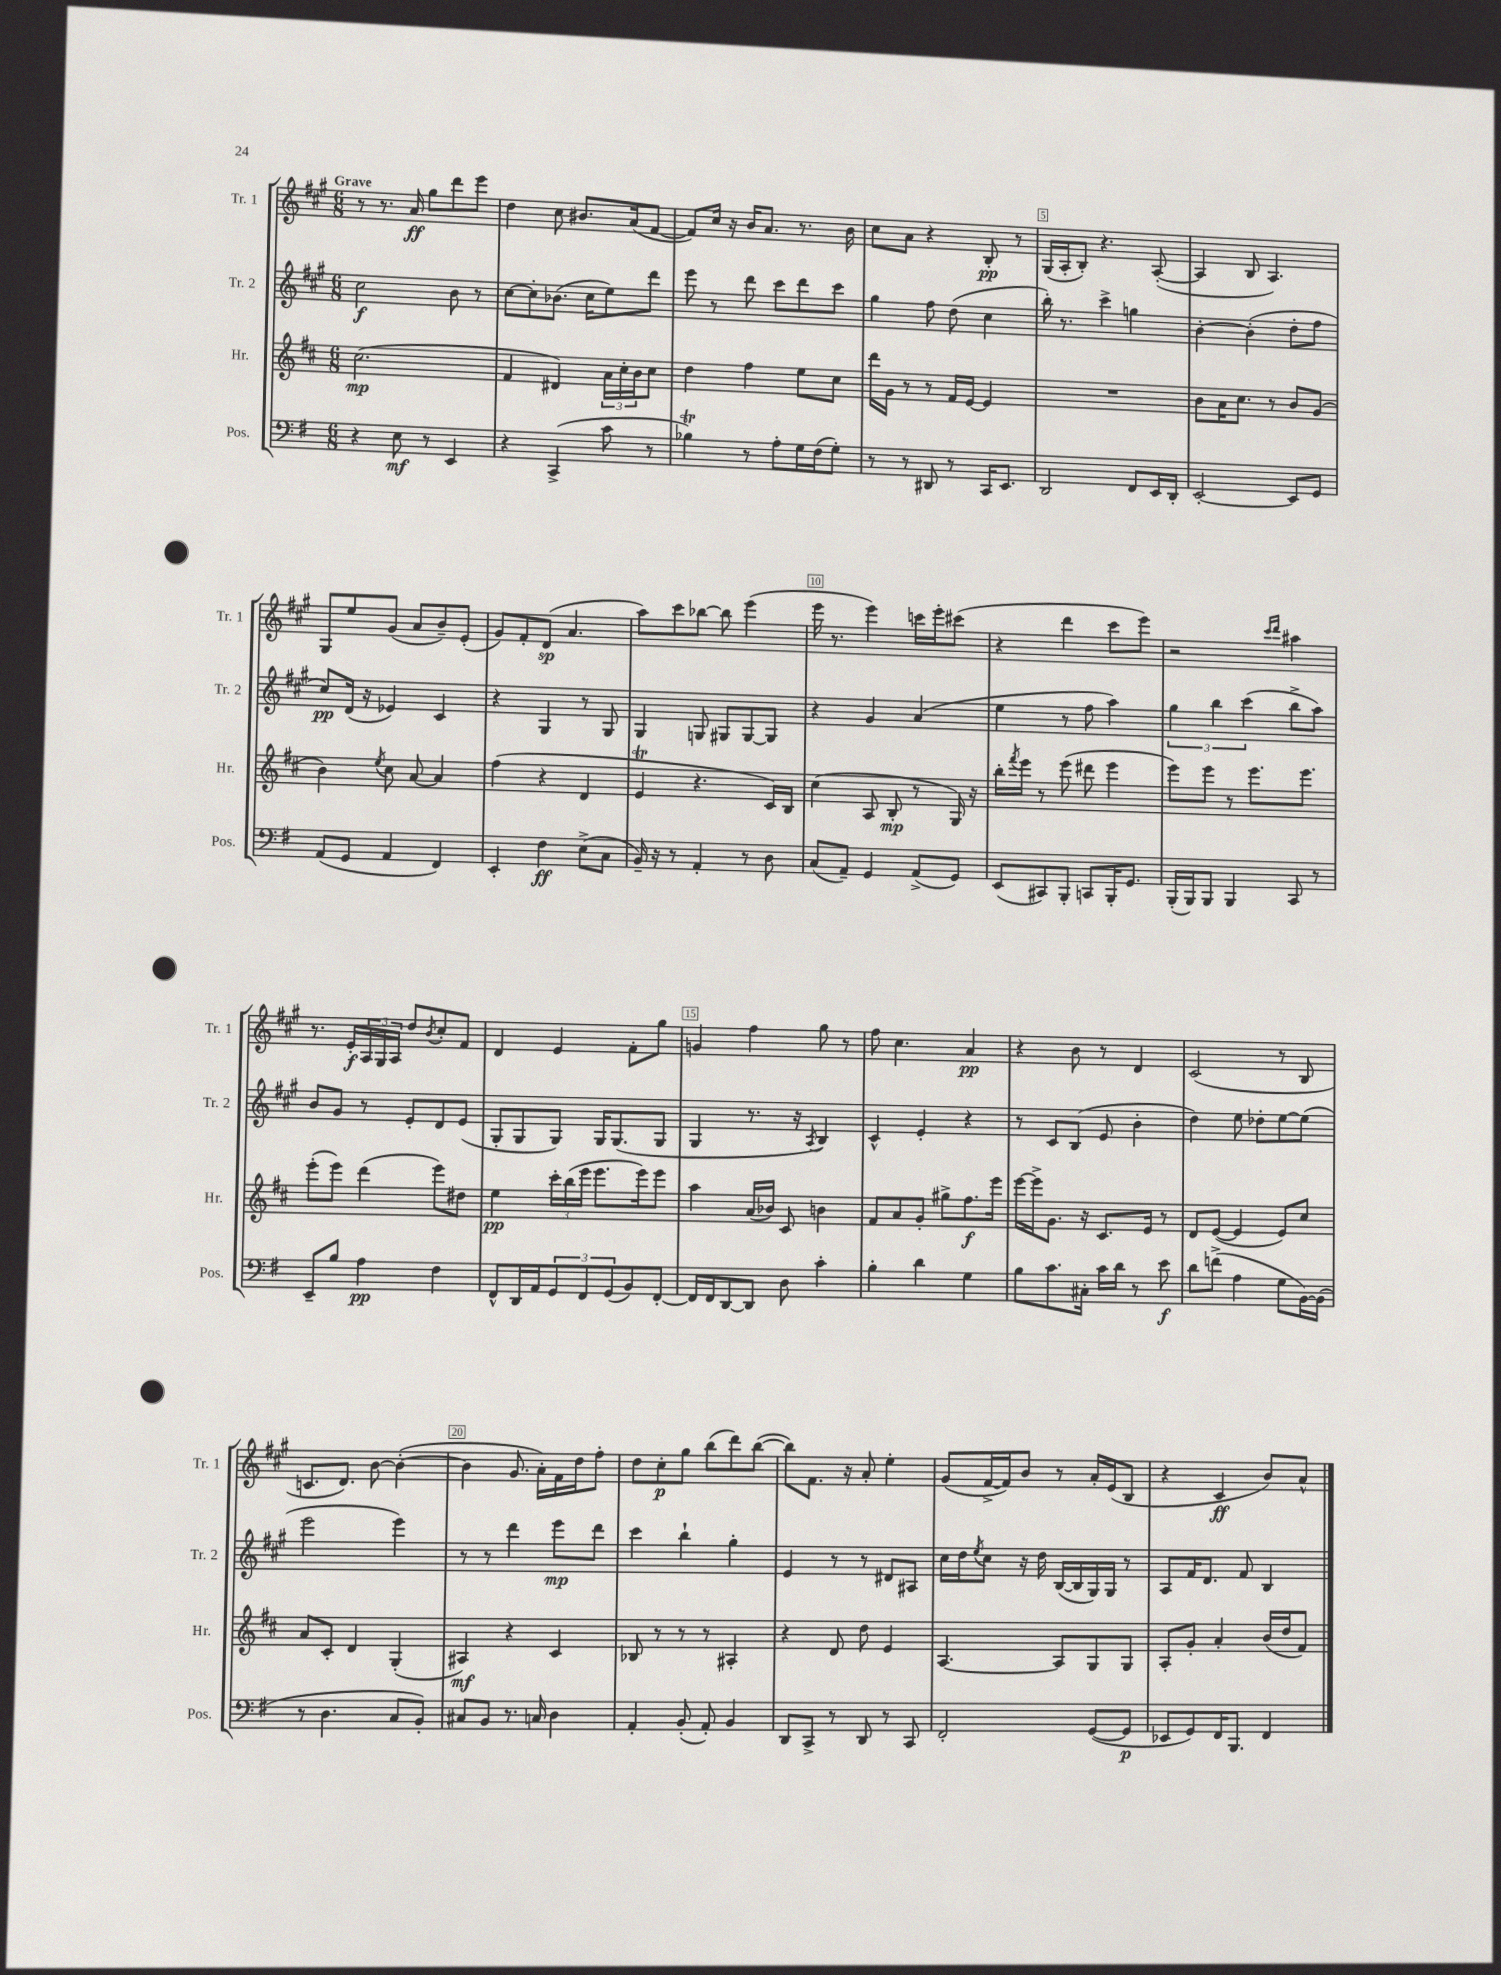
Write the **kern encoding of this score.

**kern	**kern	**kern	**kern
*staff4	*staff3	*staff2	*staff1
*clefF4	*clefG2	*clefG2	*clefG2
*k[f#]	*k[f#c#]	*k[f#c#g#]	*k[f#c#g#]
*M6/8	*M6/8	*M6/8	*M6/8
4r	(2.cc#	2cc#	8r
.	.	.	8.r
8E	.	.	.
.	.	.	16a
8r	.	.	8gg#
4EE	.	8b	8ddd
.	.	8r	8eee
=	=	=	=
4r	4f#	[8cc#	4dd
.	.	8cc#']	.
(4CC^	4d#)	(8.b-	8cc#
.	.	.	8.b#
.	.	16cc#	.
8c	24a	8ee)	.
.	24cc#'	.	.
.	.	.	(16a
.	24b	.	.
8r	8cc#	8ddd	[8f#
=	=	=	=
4B-)	4dd	8eee	8f#])
.	.	8r	16cc#
.	.	.	16r
8r	4ff#	8ddd	16b
.	.	.	8.a
8A'	.	8ccc#	.
16G	8ee	8ddd	8.r
(16F#	.	.	.
8G')	8cc#	8ccc#	.
.	.	.	16b
=	=	=	=
8r	16ddd	4gg#	8cc#
.	16g	.	.
8r	8r	.	8a
8DD#	8r	8ff#	4r
8r	16f#	(8dd	.
.	[16e	.	.
16CC	4e]	4cc#	8B'
8.EE	.	.	.
.	.	.	8r
=	=	=	=
2DD	2.r	16bb')	(16G#
.	.	8.r	16A'
.	.	.	8B')
.	.	4ccc#^	4.r
8FF#	.	4gg	.
16EE	.	.	([8A'
16DD'	.	.	.
=	=	=	=
[2EE'	8b	[4b'	4A]
.	16a	.	.
.	8.cc#	.	.
.	.	(4b']	8B
.	8r	.	4.A)
8EE]	8b	8dd'	.
8GG	(8g	8ff#	.
=	=	=	=
(8AA	4b)	8cc#)	8G#
8GG	.	(16d	8ee
.	.	16r	.
.	8qee	.	.
4AA	8cc#	4e-)	(8g#
.	[8a	.	8a
4FF#)	4a]	4c#	8b~)
.	.	.	(8e'
=	=	=	=
4EE'	(4ff#	4r	8g#)
.	.	.	8f#'
4F#	4r	4G#	(8d
.	.	.	4.a
(8E^	4d	8r	.
8C	.	8G#	.
=	=	=	=
16BB~)	4e	4G#	8aa)
16r	.	.	.
8r	.	.	8ccc#
4AA'	4.r	8G	[8bb-
.	.	8G#	8bb-]
8r	.	[8G#	(4eee
8D	16c#)	8G#]	.
.	16B	.	.
=	=	=	=
(8C	(4cc#	4r	16eee
.	.	.	8.r
8AA~)	.	.	.
4GG	8A	4g#	4eee)
.	8B'	.	.
(8AA^	8r	(4a	16ccc
.	.	.	16eee'
8GG)	16G)	.	(8ccc#
.	16r	.	.
=	=	=	=
(8EE	16bb'	4ee	4r
.	8qfff#	.	.
.	16eee	.	.
8CC#)	8r	.	.
8BBB'	(8eee	8r	4ddd
8CC	8ddd#	8ff#	.
16BBB'	4eee	4aa)	8ccc#
8.GG	.	.	.
.	.	.	8eee)
=	=	=	=
(16BBB'	8eee)	6gg#	2r
16BBB)	.	.	.
8BBB	8eee	.	.
.	.	6bb	.
4BBB	8r	.	.
.	.	(6ccc#	.
.	8.eee	.	.
.	.	.	16qqccc#
.	.	.	16qqddd
8CC	.	8bb^	4aa#
.	8.eee	.	.
8r	.	8aa)	.
=	=	=	=
8EE~	(8eee'	8b	8.r
8B	8eee)	8g#	.
.	.	.	16e'
4A	(4ddd	8r	24A
.	.	.	24G#
.	.	.	24A
.	.	8e'	8dd
.	.	.	8qb
4F#	8eee)	8d	8cc#'
.	8dd#	(8e	8f#
=	=	=	=
8FF#^^	4ee	8G#'	4d
16DD	.	8G#	.
16AA	.	.	.
12GG	24ccc#'	8G#)	4e
.	(24bb	.	.
12FF#	24eee	.	.
.	8.eee	16G#	.
(12GG	.	.	.
.	.	(8.G#	.
8BB)	.	.	8f#'
.	16eee)	.	.
[8FF#'	8eee	8G#	8gg#
=	=	=	=
16FF#]	4aa	4G#	4g
16FF#	.	.	.
[8DD	.	.	.
8DD]	(16a	8.r	4ff#
.	16b-)	.	.
8D	8c#	.	.
.	.	16r	.
.	.	8qA	.
4c'	4b	4B)	8gg#
.	.	.	8r
=	=	=	=
4B'	8f#	4c#^^	8ff#
.	8a	.	4.cc#
4d	8g'	4e'	.
.	8gg#^	.	.
4G	8.ff#	4r	4a
.	16eee	.	.
=	=	=	=
8B	[16eee	8r	4r
.	16eee^]	.	.
8.c	8.g	8c#	.
.	.	(8B	8b
16C#'	16r	.	.
16c	8.c#	8e	8r
16d	.	.	.
8r	.	4b'	4d
.	16e	.	.
8e	8r	.	.
=	=	=	=
8d	8d	4dd)	(2c#
(8f^	([8e	.	.
4A	4e]	8ee	.
.	.	8dd-'	.
8G	8e)	[8ee	8r
[16BB)	8cc#	(8ee]	8B
(16BB]	.	.	.
=	=	=	=
8r	8a	2eee	8.c
4.D	8c#'	.	.
.	.	.	8.d)
.	4d	.	.
.	.	.	[8b
8C	(4G'	4eee)	(4b'_
8BB')	.	.	.
=	=	=	=
8C#	4A#)	8r	4b]
8BB	.	8r	.
8.r	4r	4ddd	8.g#
16C	.	.	16a')
4D	4c#	8eee	16f#
.	.	.	16dd
.	.	8ddd	8ff#'
=	=	=	=
4AA'	8B-	4ccc#	8dd
.	8r	.	8cc#'
(8BB'	8r	4bb`	8gg#
8AA')	8r	.	(8bb
4BB	4A#'	4gg#'	8ddd)
.	.	.	([8bb
=	=	=	=
8DD	4r	4e	8bb])
8CC^	.	.	8.f#
8r	8d	8r	.
.	.	.	16r
8DD	8dd	8r	8a'
8r	4e	8d#	4ee'
8CC	.	8A#	.
=	=	=	=
2FF#'	[4.A	16cc#	(8g#
.	.	16dd	.
.	.	8qee	.
.	.	8cc#	[16f#^
.	.	.	16f#])
.	.	16r	8b
.	.	16dd	.
.	8A]	([16B	8r
.	.	16B]	.
([8GG	8G	16G#)	16a'
.	.	16G#	(16e
8GG]	8G	8r	8B
=	=	=	=
8EE-	8A'	8A	4r
8GG)	8g'	16f#	.
.	.	8.d	.
16FF#	4a'	.	4c#
8.BBB	.	.	.
.	.	8f#	.
4FF#	(16b	4B	8b)
.	16dd	.	.
.	8f#)	.	8a^^
==	==	==	==
*-	*-	*-	*-
